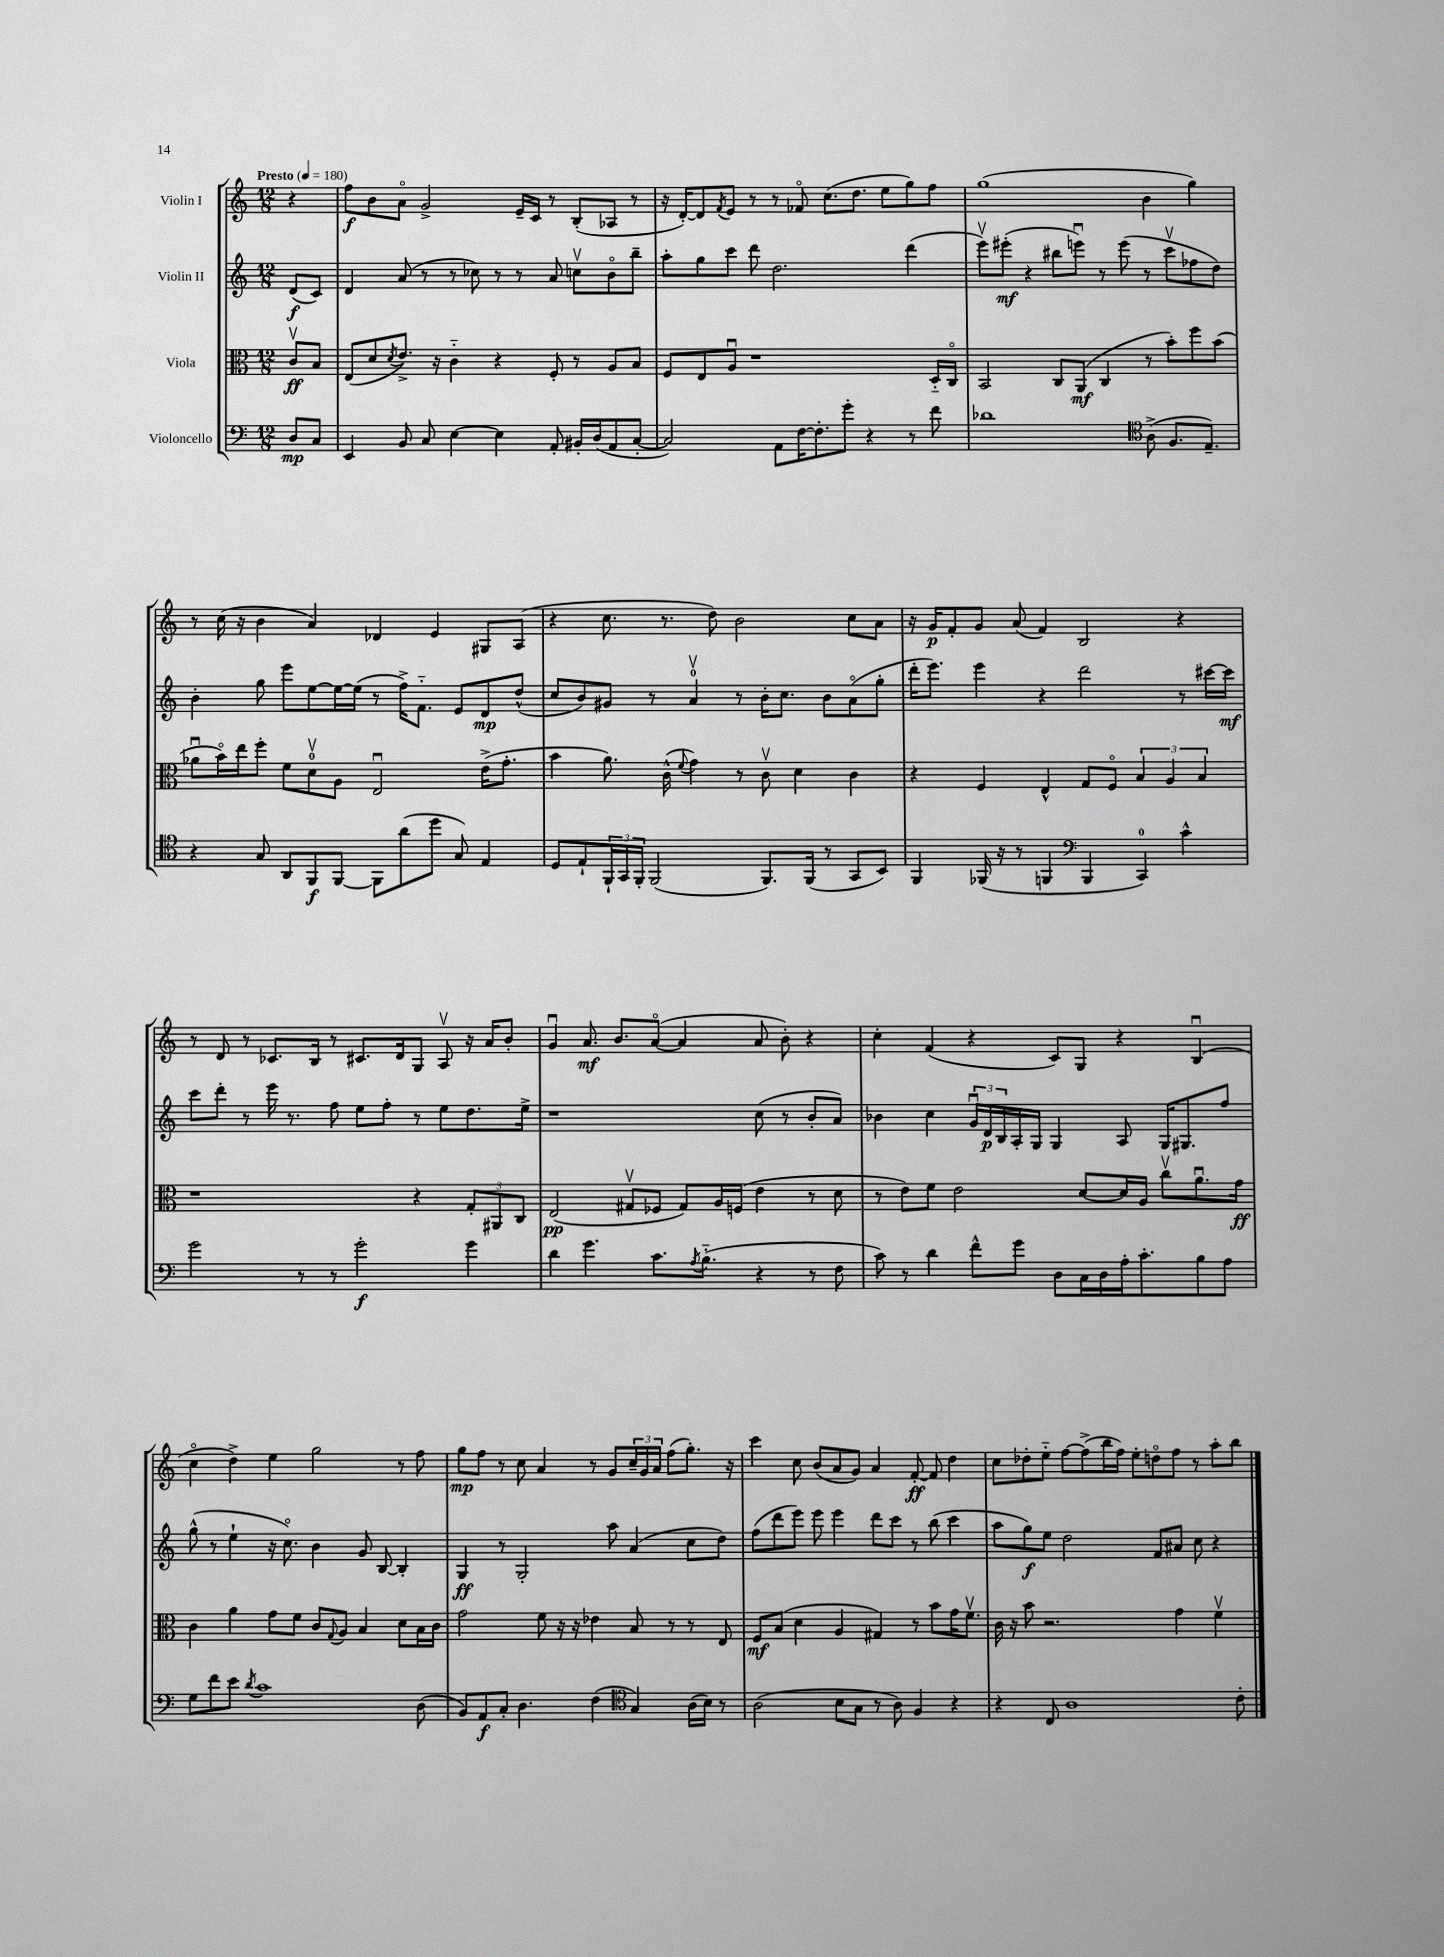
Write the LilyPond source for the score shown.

<<
\new StaffGroup <<
\new Staff = "s0" \with { instrumentName = "Violin I" } {
    \clef treble \key c \major \numericTimeSignature \time 12/8 \partial 4 \tempo "Presto" 4 = 180
    r4 |
    f''8\f b'8 a'8\flageolet g'2-> e'16-- c'16 r8 b8-.( aes8 r8 |
    r16 d'16~-.) d'8 \acciaccatura { f'8 } e'8 r8 r8 fes'8\flageolet c''8.( d''8. e''8 g''8) f''8 |
    g''1( b'4 g''4) |
    r8 c''16( r16 b'4 a'4) des'4 e'4 gis8 a8( |
    r4 c''8. r8. d''8) b'2 c''8 a'8 |
    r16 g'16\p f'8-. g'8 a'8( f'4) b2 r4 |
    r8 d'8 r8 ces'8. b16 r8 cis'8. d'16 g8 a8\upbow r16 a'16 b'8-. |
    g'4\downbow a'8.\mf b'8. a'8~\flageolet( a'4 a'8 b'8-.) r4 |
    c''4-. f'4( r4 c'8) g8 r4 b4\downbow( |
    c''4\flageolet d''4->) e''4 g''2 r8 f''8 |
    g''8\mp f''8 r8 c''8 a'4 r8 g'8 \tuplet 3/2 { c''16-- g'16 a'16 } f''8( g''8.-.) r16 |
    c'''4 c''8 b'8( a'8 g'8) a'4 f'8~-.\ff f'8 d''4 |
    c''8 des''8-. e''8-_ f''8~ f''8->( b''16 f''16) e''8-. d''8\flageolet f''8 r8 a''8-. b''8 \bar "|." |
}
\new Staff = "s1" \with { instrumentName = "Violin II" } {
    \clef treble \key c \major \numericTimeSignature \time 12/8 \partial 4
    d'8\f( c'8) |
    d'4 a'8( r8 r8 ces''8) r8 r8 a'8 c''8\upbow b'8\flageolet b''8-- |
    a''8-. g''8 c'''8 d'''8 d''2. d'''4( |
    e'''8\upbow) eis'''8-.\mf( r4 bis''8 e'''8\downbow) r8 e'''8( r8 c'''8\upbow fes''8 d''8) |
    b'4-. g''8 e'''8 e''8~ e''16~ e''16( r8 f''16->) f'8.-_ e'8 d'8\mp d''8-^( |
    c''8 b'8) gis'8 r8 a'4-0\upbow r8 b'16-. c''8. b'8 a'8\flageolet( g''8-. |
    d'''16-. e'''8.) e'''4 r4 d'''2 r8 cis'''16~ cis'''16\mf |
    c'''8 d'''8-. r8 e'''16 r8. f''8 e''8 f''8-. r8 e''8 d''8. e''16-> |
    r1 c''8( r8 b'8-. a'8) |
    bes'4 c''4 \tuplet 3/2 { g'16\downbow d'16\p b16 } a16-. g16 g4 a8 g16 gis8. f''8 |
    g''8-^( r8 e''4-! r16 c''8.\flageolet) b'4 g'8 b8~ b4-. |
    g4\ff r8 g2-. a''8 a'4( c''8 d''8) |
    f''8( d'''8 e'''8) e'''8 e'''4 d'''8 c'''8 r8 b''8( c'''4 |
    a''8 g''8\f) e''8 d''2 f'8 ais'8 c''8 r4 \bar "|." |
}
\new Staff = "s2" \with { instrumentName = "Viola" } {
    \clef alto \key c \major \numericTimeSignature \time 12/8 \partial 4
    c'8\upbow\ff b8 |
    e8( d'8 \acciaccatura { d'8 } e'8.->) r16 c'4-_ r4 f8-. r8 a8 b8 |
    f8 e8 a8\downbow r1 d16-_ c16\flageolet |
    b,2 c8 a,8\mf( c4 r8 b'8-.) f''8 b'8( |
    aes'8\downbow b'16\flageolet) e''16 f''8-. f'8 d'8-0\upbow a8 e2\downbow e'16->( g'8.-. |
    b'4 a'8.) c'16-^( \appoggiatura { f'8 } g'4) r8 c'8\upbow d'4 c'4 |
    r4 f4 e4-^ g8 f8\flageolet \tuplet 3/2 { b4 a4 b4 } |
    r1 r4 \tuplet 3/2 { g8-. ais,8 c8 } |
    e2\pp( gis8\upbow fes8 gis8) a16 f16( e'4 r8 d'8 |
    r8 e'8) f'8 e'2 d'8~ d'16 a16 c''8\upbow a'8.\downbow g'16\ff |
    c'4 a'4 g'8 f'8 c'8 \appoggiatura { g8 } a8 b4 d'8 b16 c'16 |
    g'2 f'8 r16 r16 ees'4 b8 r8 r8 e8 |
    f8\mf b8( d'4 a4 gis4) r8 b'8 g'16 f'8.\upbow |
    c'16 r16 b'8 r2. g'4 f'4\upbow \bar "|." |
}
\new Staff = "s3" \with { instrumentName = "Violoncello" } {
    \clef bass \key c \major \numericTimeSignature \time 12/8 \partial 4
    d8\mp c8 |
    e,4 b,8 c8 e4~ e4 a,8-. bis,16-. d16( a,8 c8~-. |
    c2) a,8 f16~ f8.-. g'8-. r4 r8 f'8 |
    des'1 \clef tenor a8->( f8. e8.--) |
    r4 g8 a,8 f,8\f f,8~ f,8 a'8( d''8 g8) e4 |
    d8 e8-! \tuplet 3/2 { f,16-! g,16 f,16-. } f,2( f,8.) f,16( r8 g,8 b,8) |
    f,4 fes,16( r16 r8 f,4 \clef bass b,,4 c,4-0) c'4-^ |
    g'2 r8 r8 g'2-.\f g'4 |
    d'4 g'4. c'8. \acciaccatura { a8 } b8.-_( r4 r8 f8 |
    c'8) r8 d'4 f'8-^ g'8 d8 c16 d16 a16-. c'8.-. b8 a8 |
    g8 f'8 e'8 \acciaccatura { d'8 } c'1 d8( |
    b,8) a,8\f c8-. d4. f4( \clef tenor g4) a16( b16) r8 |
    a2( b8 g8 r8 a8) f4 r4 |
    r4 c8 a1 c'8-. \bar "|." |
}
>>
>>
\layout { \context { \Score \remove "Bar_number_engraver" } }
